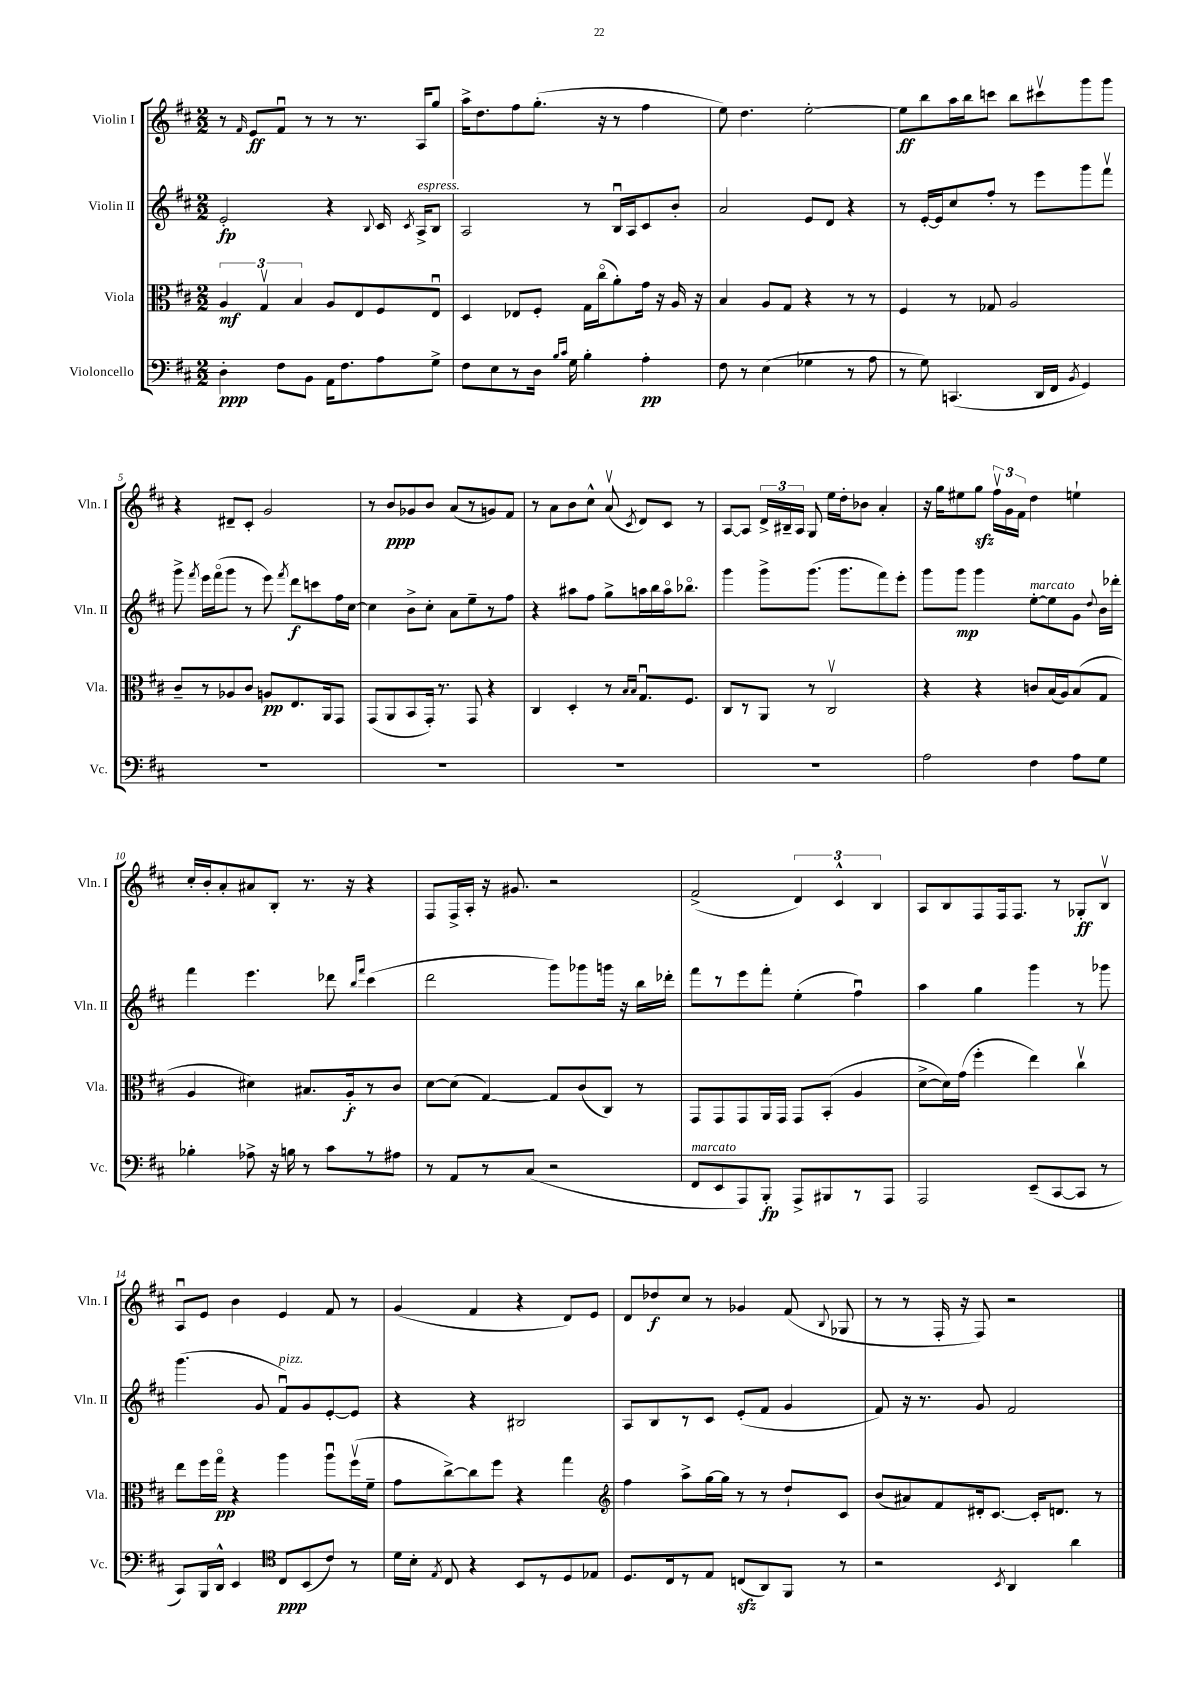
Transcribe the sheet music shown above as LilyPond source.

<<
\new StaffGroup <<
\new Staff = "s0" \with { instrumentName = "Violin I" shortInstrumentName = "Vln. I" } {
    \clef treble \key d \major \numericTimeSignature \time 2/2
    \autoBeamOff r8 \grace { fis'16 } e'8[\ff fis'8]\downbow r8 r8 r8. a16[ g''8] |
    a''16[-> d''8. fis''8 g''8.]-.( r16 r8 fis''4 |
    e''8) d''4. e''2~-. |
    e''8[\ff b''8 a''16 b''16 c'''8] b''8[ cis'''8\upbow g'''8 g'''8] |
    r4 dis'8[-- cis'8]-. g'2 |
    r8 b'8[\ppp ges'8 b'8] a'8[( r8 g'8) fis'8] |
    r8 a'8[ b'8 cis''8]-^ a'8\upbow( \acciaccatura { cis'8 } d'8[) cis'8] r8 |
    a8[~ a8] \tuplet 3/2 { d'16[-> bis16-- a16] } g8 e''16[ d''16-. bes'8] a'4-. |
    r16 g''16[ eis''8 g''8]\sfz \tuplet 3/2 { fis''16[\upbow g'16 fis'16] } d''4 e''4-! |
    cis''16[-. b'16-. a'8-. ais'8 b8]-. r8. r16 r4 |
    fis8[ fis16-> a16]-. r16 gis'8. r2 |
    fis'2->( \tuplet 3/2 { d'4) cis'4-^ b4 } |
    a8[ b8 fis8 fis16 fis8.] r8 ges8[-.\ff b8]\upbow |
    a8[\downbow e'8] b'4 e'4 fis'8 r8 |
    g'4( fis'4 r4 d'8[) e'8] |
    d'8[ des''8\f cis''8] r8 ges'4 fis'8( \appoggiatura { b8 } ges8 |
    r8 r8 fis16-. r16 fis8) r2 \bar "|." |
}
\new Staff = "s1" \with { instrumentName = "Violin II" shortInstrumentName = "Vln. II" } {
    \clef treble \key d \major \numericTimeSignature \time 2/2
    \autoBeamOff e'2-.\fp r4 \appoggiatura { b8 } cis'16 \acciaccatura { cis'8 } a16[->^\markup { \italic "espress." } b8] |
    a2 r8 b16[\downbow a16 cis'8 b'8]-. |
    a'2 e'8[ d'8] r4 |
    r8 e'16[~-. e'16 cis''8 fis''8]-. r8 e'''8[ g'''8 fis'''8]\upbow |
    g'''8-> \acciaccatura { fis'''8 } e'''16[ fis'''16\flageolet( g'''8] r8 e'''8) \acciaccatura { fis'''8 } d'''8[\f c'''8 fis''16 cis''16]~ |
    cis''4 b'8[-> cis''8]-. a'8[ e''8-- r8 fis''8] |
    r4 ais''8[ fis''8] g''8[-> a''16 b''16 a''16\flageolet bes''8.]\flageolet |
    g'''4 g'''8[-> g'''8.]( g'''8.[ fis'''8) e'''8]-. |
    g'''8[ g'''8]\mp g'''4 e''8[~-.^\markup { \italic "marcato" } e''8 g'8] \appoggiatura { d''8 } b'16[ des'''16]-. |
    fis'''4 e'''4. des'''8 \grace { b''16[ fis'''16] } cis'''4( |
    d'''2 g'''8[) ges'''8 g'''16] r16 b''16[ des'''16]-. |
    fis'''8[ r8 e'''8 fis'''8]-. e''4-.( fis''4\downbow) |
    a''4 g''4 g'''4 r8 ges'''8 |
    g'''4.( g'8 fis'8[\downbow^\markup { \italic "pizz." }) g'8 e'8~-. e'8] |
    r4 r4 bis2 |
    a8[ b8 r8 cis'8] e'8[-.( fis'8] g'4 |
    fis'8) r16 r8. g'8 fis'2 \bar "|." |
}
\new Staff = "s2" \with { instrumentName = "Viola" shortInstrumentName = "Vla." } {
    \clef alto \key d \major \numericTimeSignature \time 2/2
    \autoBeamOff \tuplet 3/2 { a4\mf g4\upbow b4 } a8[ e8 fis8 e8]\downbow |
    d4 ees8[ fis8]-. g16[ cis''16\flageolet( a'8-.) g'16] r16 a16 r16 |
    b4 a8[ g8] r4 r8 r8 |
    fis4 r8 ges8 a2 |
    cis'8[-- r8 aes8 cis'8] a8[\pp e8. a,16 g,8] |
    g,8[( a,8 b,8 g,16]-.) r8. g,8 r4 |
    cis4 d4-. r8 \grace { b16[ b16] } g8.[\downbow fis8.] |
    cis8[ r8 a,8] r8 cis2\upbow |
    r4 r4 c'8[ b16( a16) b8( g8] |
    a4 dis'4) bis8.[ a16-.\f r8 cis'8] |
    d'8[~ d'8]( g4~) g8[ cis'8( cis8]) r8 |
    g,8[ g,8 g,8 a,16 g,16] g,8[ b,8]-.( a4 |
    d'8[~-> d'16) g'16]( fis''4-. e''4) cis''4\upbow |
    e''8[ fis''16 g''16]\flageolet\pp r4 a''4 a''8[\downbow fis''16\upbow( fis'16]-- |
    g'8[ cis''8~->) cis''8 fis''8] r4 g''4 |
    \clef treble fis''4 a''8[-> g''16~ g''16] r8 r8 d''8[-! cis'8] |
    b'8[( ais'8) fis'8 dis'16-. cis'8.]~ cis'16[-. d'8.] r8 \bar "|." |
}
\new Staff = "s3" \with { instrumentName = "Violoncello" shortInstrumentName = "Vc." } {
    \clef bass \key d \major \numericTimeSignature \time 2/2
    \autoBeamOff d4-.\ppp fis8[ b,8] a,16[ fis8. a8 g8]-> |
    fis8[ e8 r8 d16] \grace { b16[ cis'16] } g16 b4-. a4-.\pp |
    fis8 r8 e4( ges4 r8 a8 |
    r8 g8) c,4.( d,16[ fis,16] \acciaccatura { b,8 } g,4) |
    R1 |
    R1 |
    R1 |
    R1 |
    a2 fis4 a8[ g8] |
    bes4-. aes8-> r16 b16 r8 cis'8[ r8 ais8] |
    r8 a,8[ r8 cis8]( r2 |
    fis,8[^\markup { \italic "marcato" } e,8 a,,8) b,,8]-.\fp a,,8[-> bis,,8 r8 a,,8] |
    a,,2 e,8[--( cis,8~ cis,8] r8 |
    cis,8[) b,,16 d,16]-^ e,4 \clef tenor cis8[\ppp b,8( cis'8]) r8 |
    d'16[ b16]-. \acciaccatura { e8 } cis8 r4 b,8[ r8 d8 ees8] |
    d8.[ cis16 r8 e8] c8[\sfz( a,8) fis,8] r8 |
    r2 \acciaccatura { b,8 } a,4 a'4 \bar "|." |
}
>>
>>
